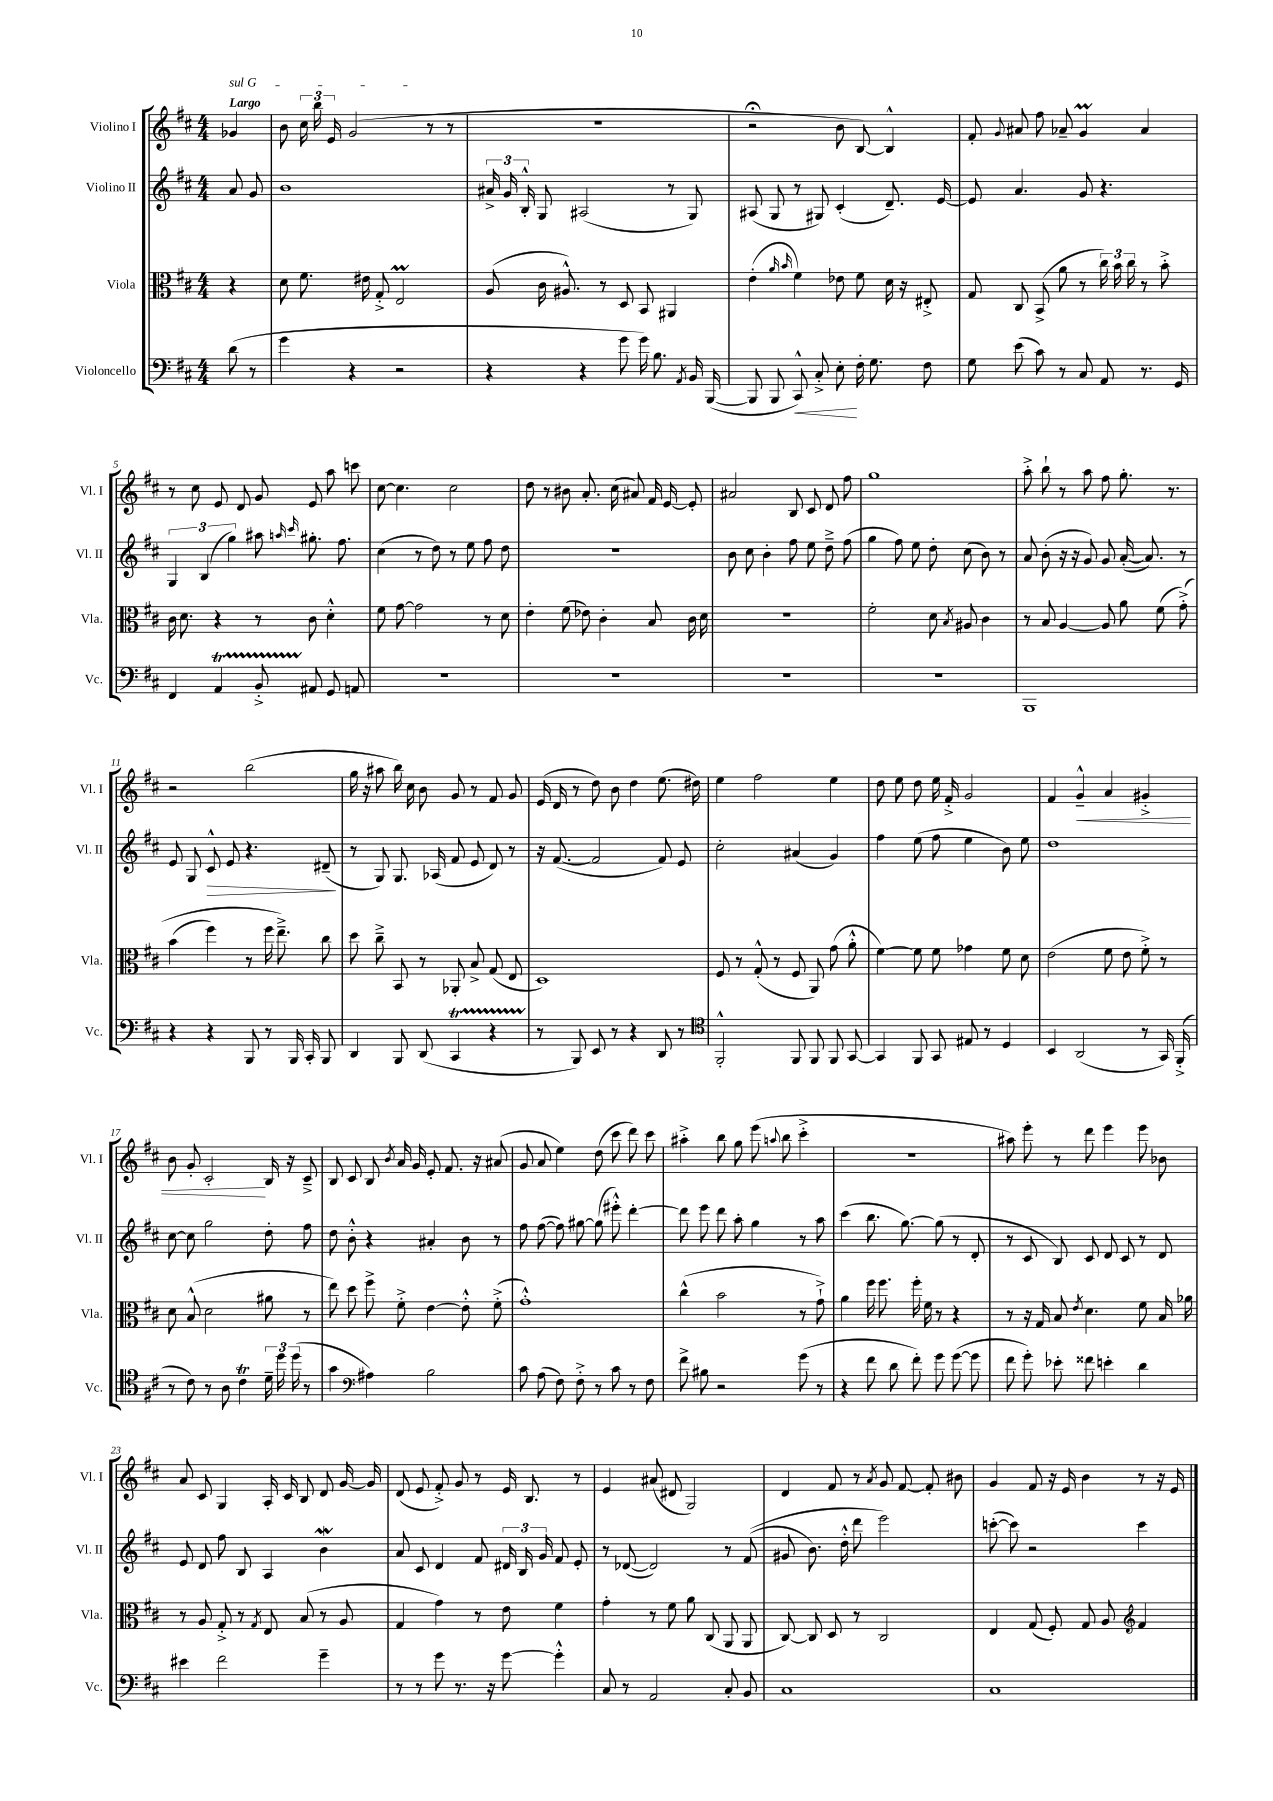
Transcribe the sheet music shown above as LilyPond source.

<<
\new StaffGroup <<
\new Staff = "s0" \with { instrumentName = "Violino I" shortInstrumentName = "Vl. I" } {
    \clef treble \key d \major \numericTimeSignature \time 4/4 \partial 4 \tempo "Largo"
    \autoBeamOff \once \override TextSpanner.bound-details.left.text = \markup { \italic "sul G" } ges'4\startTextSpan |
    b'8 \tuplet 3/2 { cis''16 b''16 e'16 } g'2\stopTextSpan( r8 r8 |
    r1 |
    r2\fermata b'8 b8~) b4-^ |
    fis'8-. \appoggiatura { g'8 } ais'8 fis''8 aes'8-- g'4\prall aes'4 |
    r8 cis''8 e'8 d'8 g'8 e'8 a''8 c'''8 |
    cis''8~ cis''4. cis''2 |
    d''8 r8 bis'8 a'8.-. cis''16( ais'8) fis'16 e'16~ e'8-. |
    ais'2 b8 cis'8 d'8 fis''8 |
    g''1 |
    a''8-.-> b''8-! r8 a''8 fis''8 g''8.-. r8. |
    r2 b''2( |
    g''16 r16 ais''8 b''16) cis''16 b'8 g'8 r8 fis'8 g'8 |
    e'16( d'16 r8 d''8) b'8 d''4 e''8.( dis''16) |
    e''4 fis''2 e''4 |
    d''8 e''8 d''8 e''16 fis'16-.-> g'2 |
    fis'4 g'4---^\< a'4 gis'4-.-> |
    b'8 g'8-. cis'2-.\! b16 r16 cis'8---> |
    b8 cis'8 b8 \acciaccatura { b'8 } a'16 g'16 e'8-. fis'8. r16 ais'8( |
    g'8 a'8 e''4) d''8( cis'''8 d'''8) cis'''8 |
    ais''4-.-> b''8 g''8 e'''8( \appoggiatura { a''8 } b''8 cis'''4-.-> |
    R1 |
    ais''8) e'''8-. r8 d'''8 e'''4 e'''8 bes'8 |
    a'8 cis'8 g4 a16-. cis'16 b8 d'8 g'16~ g'16 |
    d'8( e'8 fis'8-.->) g'8 r8 e'16 b8. r8 |
    e'4 ais'8( dis'8 g2) |
    d'4 fis'8 r8 \acciaccatura { a'8 } g'8 fis'8~ fis'8-. bis'8 |
    g'4 fis'8 r16 e'16 b'4 r8 r16 e'16 \bar "|." |
}
\new Staff = "s1" \with { instrumentName = "Violino II" shortInstrumentName = "Vl. II" } {
    \clef treble \key d \major \numericTimeSignature \time 4/4 \partial 4
    \autoBeamOff a'8 g'8 |
    b'1 |
    \tuplet 3/2 { ais'16-> g'16 b16-.-^ } g8 ais2( r8 g8) |
    ais8( g8 r8 gis8) cis'4-.( d'8.--) e'16~ |
    e'8 a'4. g'8 r4. |
    \tuplet 3/2 { g4 b4( g''4) } ais''8 \grace { a''16 cis'''16 } gis''8.-. fis''8. |
    cis''4( r8 d''8) r8 e''8 fis''8 d''8 |
    R1 |
    b'8 cis''8 b'4-. fis''8 e''8 d''8---> fis''8( |
    g''4 fis''8) e''8 d''8-. cis''8( b'8) r8 |
    a'8 b'8-.( r16 r16 g'8) g'8 a'16~-.( a'8.) r8 |
    e'8 g8 cis'8-^\> e'8 r4. dis'8--\!( |
    r8 g8) g8. aes16( fis'8 e'8 d'8) r8 |
    r16 fis'8.~( fis'2 fis'8) e'8 |
    cis''2-. ais'4( g'4) |
    fis''4 e''8( fis''8 e''4 b'8) e''8 |
    d''1 |
    cis''8~ cis''8 g''2 d''8-. fis''8 |
    d''8 b'8-.-^ r4 ais'4-. b'8 r8 |
    fis''8 fis''8~( fis''8) gis''8~ gis''8( eis'''8-.-^) d'''4~-. |
    d'''8 e'''8 d'''8 a''8-. g''4 r8 a''8 |
    cis'''4( b''8. g''8.~) g''8( r8 d'8-. |
    r8 cis'8 b8) cis'8 d'8 cis'8 r8 d'8 |
    e'8 d'8 fis''8 b8 a4 b'4\mordent |
    a'8 cis'8 d'4 fis'8 \tuplet 3/2 { dis'16 b16 g'16 } fis'8 e'8-. |
    r8 des'8~( des'2) r8 fis'8(\( |
    gis'8 b'8.) d''16-.-^ d'''8 e'''2\) |
    c'''8~-.( c'''8) r2 c'''4 \bar "|." |
}
\new Staff = "s2" \with { instrumentName = "Viola" shortInstrumentName = "Vla." } {
    \clef alto \key d \major \numericTimeSignature \time 4/4 \partial 4
    \autoBeamOff r4 |
    d'8 fis'8. eis'16 g8-.-> e2\prall |
    a8( cis'16 ais8.-^) r8 d8 b,8 ais,4 |
    e'4-.( \grace { a'16 b'16 } fis'4) ees'8 fis'8 d'16 r16 eis8-.-> |
    g8 cis8 b,8->( a'8 r8 \tuplet 3/2 { cis''16) b'16 cis''16 } r8 b'8-.-> |
    cis'16 d'8. r4 r8 cis'8 d'4-.-^ |
    fis'8 g'8~ g'2 r8 d'8 |
    e'4-. fis'8( ees'8) cis'4-. b8 cis'16 d'16 |
    r1 |
    fis'2-. d'8 \acciaccatura { b8 } ais8 cis'4 |
    r8 b8 a4~ a8 a'8 fis'8( g'8-.->)\( |
    b'4( fis''4) r8 fis''16 e''8.--->\) cis''8 |
    d''8 cis''8---> b,8 r8 aes,8-. b8-> g8( e8 |
    d1) |
    fis8 r8 g8-.-^( r8 fis8 a,8) g'8( a'8-.-^ |
    fis'4~) fis'8 fis'8 ges'4 fis'8 d'8 |
    e'2( fis'8 e'8 fis'8-.->) r8 |
    d'8 b8-^( d'2 ais'8 r8 |
    e''8) d''8 fis''8-> fis'8-.-> e'4~ e'8-.-^ fis'8-.->( |
    g'1-.-^) |
    cis''4-^( b'2 r8 g'8-!->) |
    a'4 fis''16 fis''8. fis''16-. fis'16 r8 r4 |
    r8 r16 g16 b8 \acciaccatura { e'8 } d'4. fis'8 b16 aes'16 |
    r8 a8 g8-.-> r8 \acciaccatura { g8 } e8 b8( r8 a8 |
    g4 g'4) r8 e'8 fis'4 |
    g'4-. r8 fis'8 a'8 cis8( a,8 a,8 |
    cis8~) cis8 d8 r8 cis2 |
    e4 g8( fis8-.) g8 a8 \clef treble fis'4 \bar "|." |
}
\new Staff = "s3" \with { instrumentName = "Violoncello" shortInstrumentName = "Vc." } {
    \clef bass \key d \major \numericTimeSignature \time 4/4 \partial 4
    \autoBeamOff d'8( r8 |
    g'4 r4 r2 |
    r4 r4 g'8 g'16) b8. \acciaccatura { a,8 } b,16 b,,16~( |
    b,,8 b,,8 cis,8-^\<) cis8-.-> e8-.\! fis16-. g8. fis8 |
    g8 e'8( cis'8) r8 cis8 a,8 r8. g,16 |
    fis,4 a,4\startTrillSpan b,8-.-> ais,8\stopTrillSpan g,8 a,8 |
    R1 |
    R1 |
    R1 |
    R1 |
    b,,1 |
    r4 r4 b,,8 r8 b,,16 cis,16-. b,,8 |
    d,4 b,,8 d,8( cis,4\startTrillSpan r4 |
    r8\stopTrillSpan b,,8) e,8 r8 r4 d,8 r8 |
    \clef tenor fis,2-.-^ fis,8 fis,8 fis,8 g,8~ |
    g,4 fis,8 g,8 eis8 r8 d4 |
    b,4 a,2( r8 g,16) fis,16-.->( |
    r8 cis'8) r8 a8 cis'4\trill \tuplet 3/2 { d'16-- d''16 d''16( } r8 |
    g'4 \clef bass ais4) b2 |
    cis'8 a8( fis8) fis8-.-> r8 cis'8 r8 fis8 |
    fis'8-> bis8 r2 g'8( r8 |
    r4 fis'8 d'8 fis'8-.) g'8 g'8~( g'8 |
    fis'8 g'8-.) ees'8-. fisis'8 e'4-. d'4 |
    eis'4 fis'2 g'4-- |
    r8 r8 g'8 r8. r16 g'8~ g'4-.-^ |
    cis8 r8 a,2 cis8-. b,8 |
    cis1 |
    cis1 \bar "|." |
}
>>
>>
